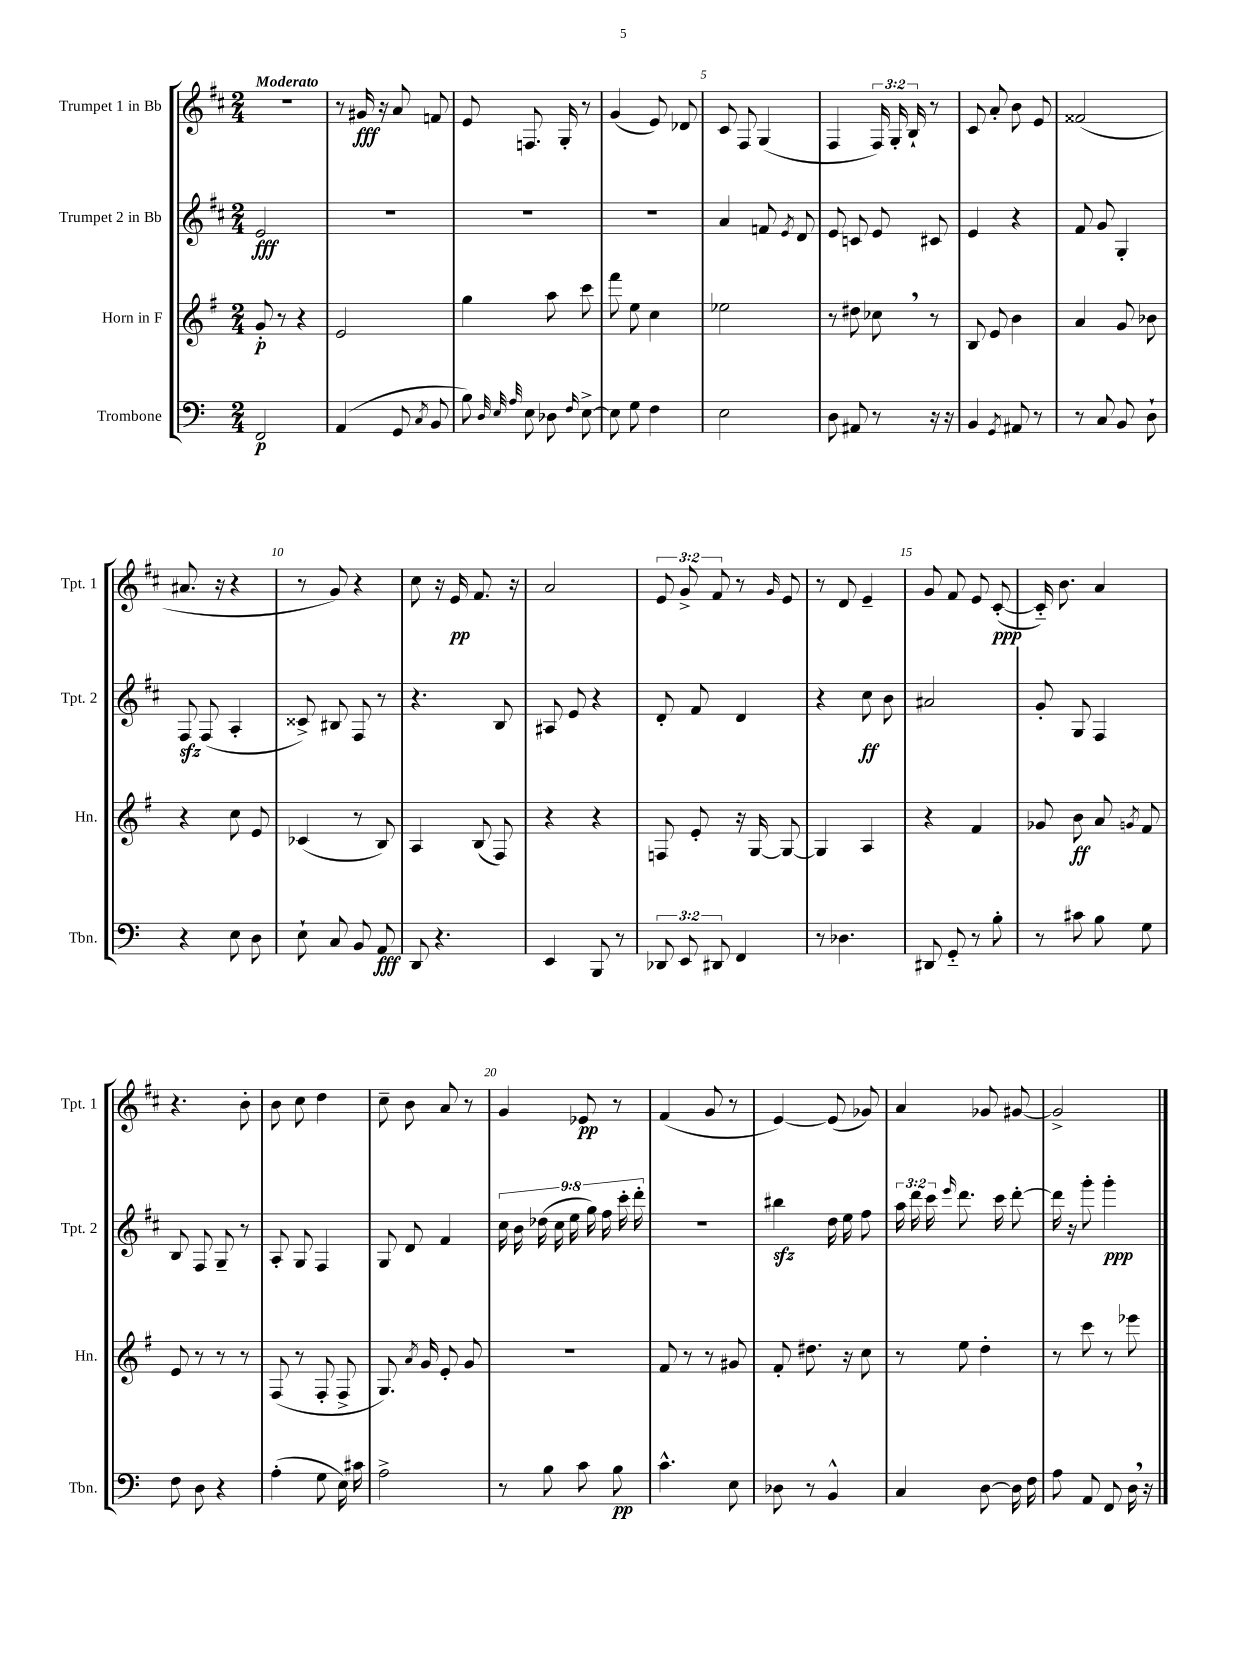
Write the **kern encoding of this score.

**kern	**kern	**kern	**kern
*staff4	*staff3	*staff2	*staff1
*clefF4	*clefG2	*clefG2	*clefG2
*k[]	*k[f#]	*k[f#c#]	*k[f#c#]
*M2/4	*M2/4	*M2/4	*M2/4
2FF/	8g'/	2e/	2r
.	8r	.	.
.	4r	.	.
=	=	=	=
(4AA/	2e/	2r	8r
.	.	.	16g#/
.	.	.	16r
8GG/	.	.	8a/
8qC/	.	.	.
8BB/	.	.	8f/
=	=	=	=
8B\)	4gg\	2r	8e/
32qqD/	.	.	.
32qqE/	.	.	.
32qqA/	.	.	.
8E\	.	.	8.F/
8D-\	8aa\	.	.
.	.	.	16G'/
16qqF/	.	.	.
[8E^\	8ccc\	.	8r
=	=	=	=
8E\]	8fff#\	2r	(4g/
8G\	8ee\	.	.
4F\	4cc\	.	8e/)
.	.	.	8d-/
=	=	=	=
2E\	2ee-\	4a/	8c#/
.	.	.	8F#/
.	.	8f/	(4G/
.	.	8qe/	.
.	.	8d/	.
=	=	=	=
8D\	8r	8e/	4F#/
8AA#/	8dd#\	8c/	.
8r	8cc-\	8e/	24F#/)
.	.	.	24G'/
.	.	.	24B`/
16r	8r	8c#/	8r
16r	.	.	.
=	=	=	=
4BB/	8B/	4e/	8c#/
.	8e/	.	8a'/
8qGG/	.	.	.
8AA#/	4b\	4r	8b\
8r	.	.	8e/
=	=	=	=
8r	4a/	8f#/	(2f##/
8C/	.	8g/	.
8BB/	8g/	4G'/	.
8D`\	8b-\	.	.
=	=	=	=
4r	4r	8F#/	8.a#/
.	.	(8F#/	.
.	.	.	16r
8E\	8cc\	4A'/	4r
8D\	8e/	.	.
=	=	=	=
8E`\	(4c-/	8c##^/)	8r
8C/	.	8B#/	8g/)
8BB/	8r	8F#/	4r
8AA/	8B/)	8r	.
=	=	=	=
8DD/	4A/	4.r	8cc#\
4.r	.	.	16r
.	.	.	16e/
.	(8B/	.	8.f#/
.	8F#/)	8B/	.
.	.	.	16r
=	=	=	=
4EE/	4r	8A#/	2a/
.	.	8e/	.
8BBB/	4r	4r	.
8r	.	.	.
=	=	=	=
12DD-/	8F/	8d'/	12e/
12EE/	.	.	12g^/
.	8e'/	8f#/	.
12DD#/	.	.	12f#/
4FF/	16r	4d/	8r
.	[16G/	.	.
.	.	.	16qqg/
.	8G/_	.	8e/
=	=	=	=
8r	4G/]	4r	8r
4.D-\	.	.	8d/
.	4A/	8cc#\	4e~/
.	.	8b\	.
=	=	=	=
8DD#/	4r	2a#/	8g/
8GG'~/	.	.	8f#/
8r	4f#/	.	8e/
8B'\	.	.	([8c#'/
=	=	=	=
8r	8g-/	8g'/	16c#'~/])
.	.	.	8.b\
8c#\	8b\	8G/	.
8B\	8a/	4F#/	4a/
.	8qg/	.	.
8G\	8f#/	.	.
=	=	=	=
8F\	8e/	8B/	4.r
8D\	8r	8F#/	.
4r	8r	8G~/	.
.	8r	8r	8b'\
=	=	=	=
(4A'\	(8F#/	8A'/	8b\
.	8r	8G/	8cc#\
8G\	8F#'/	4F#/	4dd\
16E\)	8F#^/	.	.
16c#\	.	.	.
=	=	=	=
2A^\	8.G/)	8G/	8cc#~\
.	.	8d/	8b\
.	8qa/	.	.
.	16g/	.	.
.	8e'/	4f#/	8a/
.	8g/	.	8r
=	=	=	=
8r	2r	18cc#\	4g/
.	.	18b\	.
.	.	(18dd-\	.
8B\	.	.	.
.	.	18cc#\	.
.	.	18ee\	.
8c\	.	.	8e-/
.	.	18gg\)	.
.	.	18ff#\	.
8B\	.	.	8r
.	.	18ccc#'\	.
.	.	18ddd'\	.
=	=	=	=
4.c^^\	8f#/	2r	(4f#/
.	8r	.	.
.	8r	.	8g/
8E\	8g#/	.	8r
=	=	=	=
8D-\	8f#'/	4bb#\	[4e/)
8r	8.dd#\	.	.
4BB^^/	.	16dd\	(8e/]
.	16r	16ee\	.
.	8cc\	8ff#\	8g-/)
=	=	=	=
4C/	8r	24aa\	4a/
.	.	24ddd\	.
.	.	24ccc#\	.
.	.	16qqeee/	.
.	8ee\	8.ddd\	.
[8D\	4dd'\	.	8g-/
.	.	16ccc#\	.
16D\]	.	[8ddd'\	[8g#/
16F\	.	.	.
=	=	=	=
8A\	8r	16ddd\]	2g#^/]
.	.	16r	.
8AA/	8ccc\	8ggg'\	.
8FF/	8r	4ggg'\	.
16D\	8eee-\	.	.
16r	.	.	.
==	==	==	==
*-	*-	*-	*-
